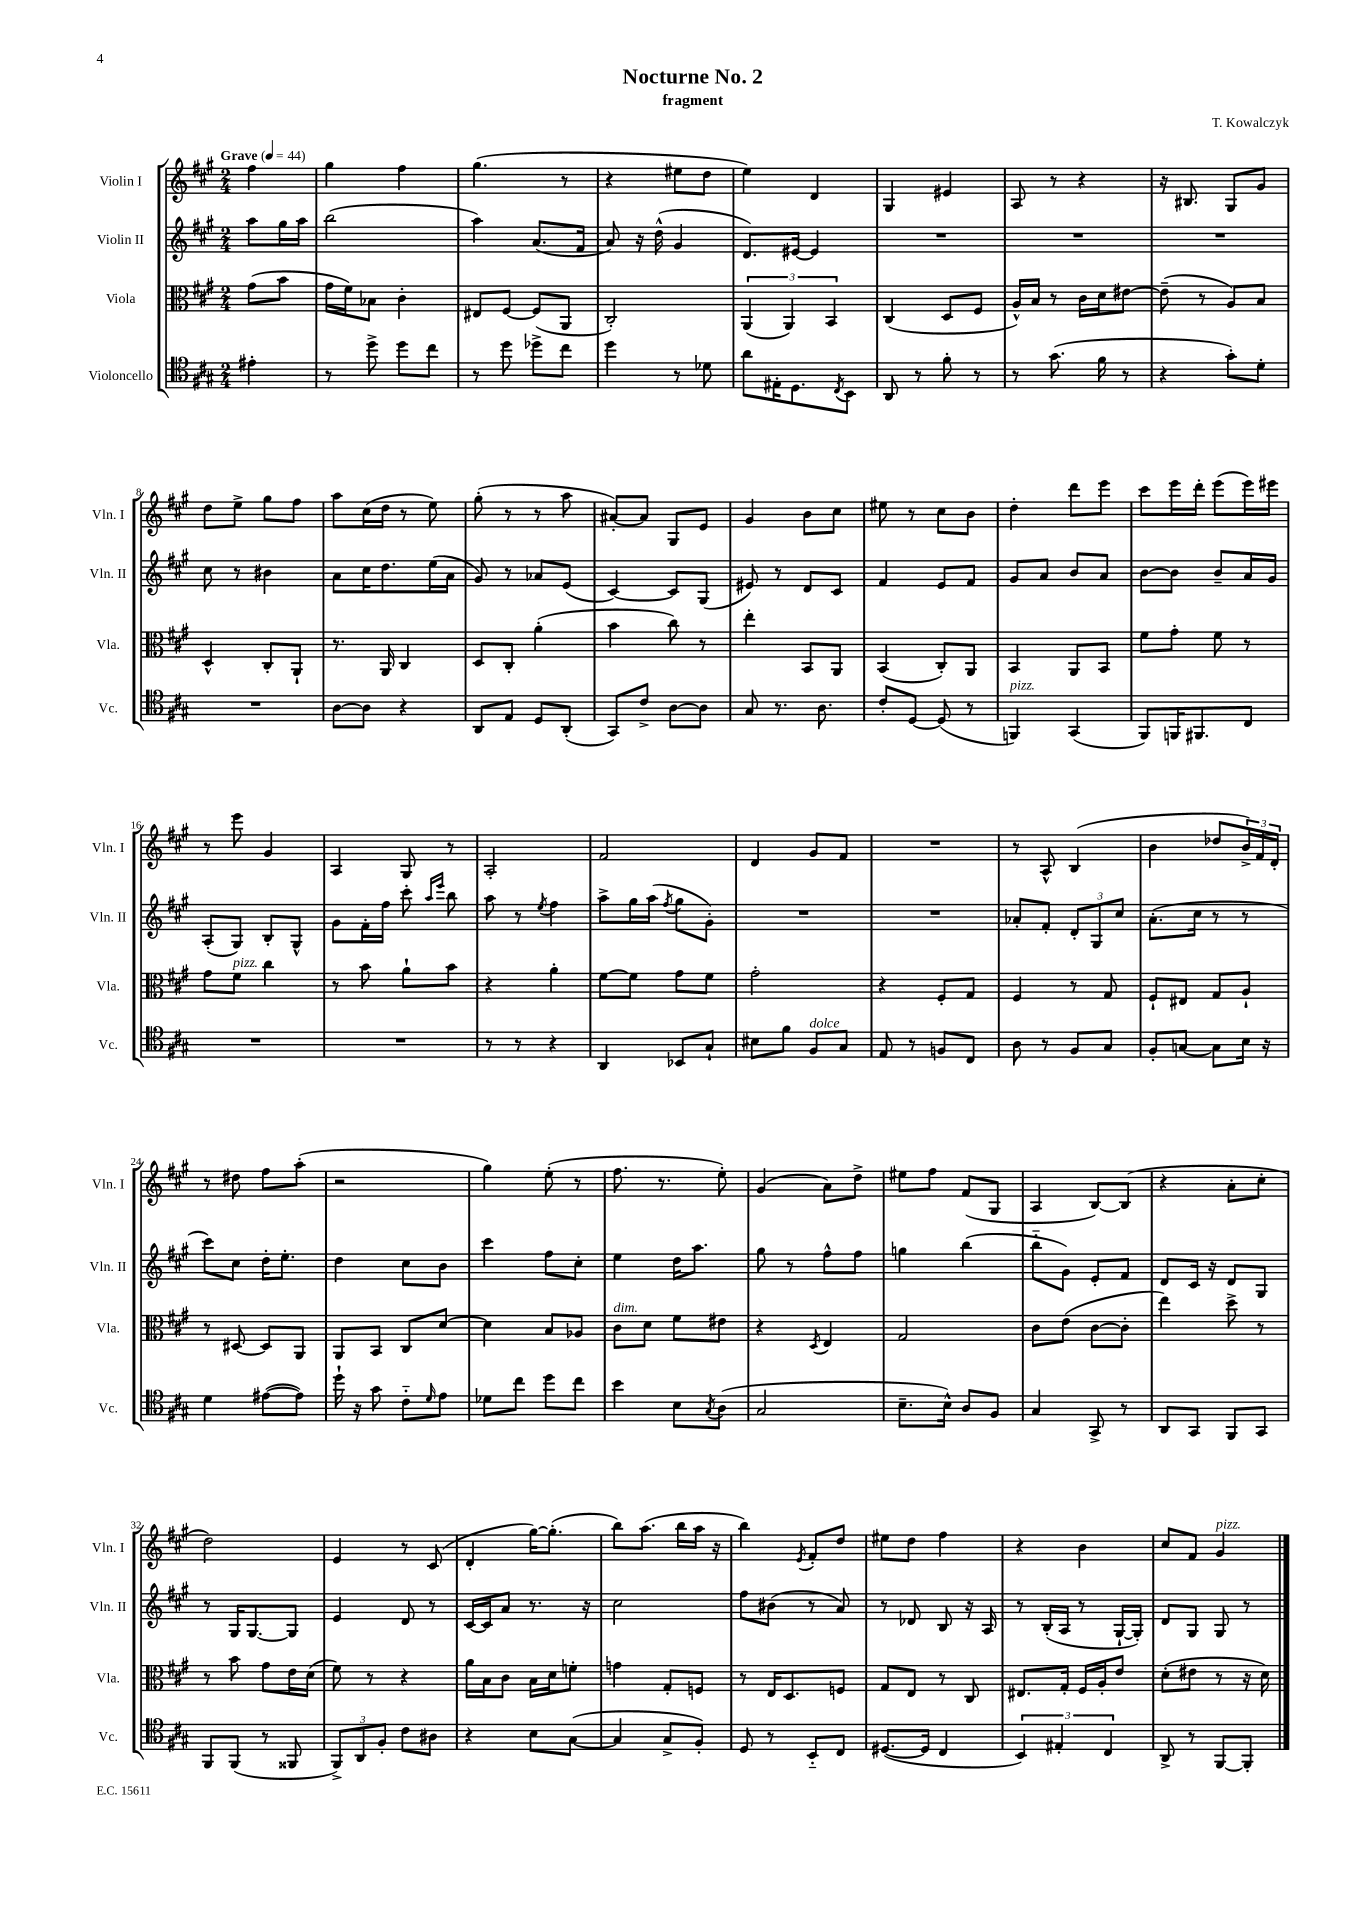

**kern	**kern	**kern	**kern
*part4	*part3	*part2	*part1
*staff4	*staff3	*staff2	*staff1
*I"Violoncello	*I"Viola	*I"Violin II	*I"Violin I
*I'Vc.	*I'Vla.	*I'Vln. II	*I'Vln. I
*clefC4	*clefC3	*clefG2	*clefG2
*k[f#c#g#]	*k[f#c#g#]	*k[f#c#g#]	*k[f#c#g#]
*M2/4	*M2/4	*M2/4	*M2/4
*MM44	*MM44	*MM44	*MM44
=	=	=	=
!	!	!	!LO:TX:a:B:t=Grave
4e#X'\	(8g#\L	8aa\L	4ff#\
.	8b\J	16gg#\L	.
.	.	16aa\JJ	.
=1	=1	=1	=1
8r	16g#\LL	(2bb\	4gg#\
.	16f#\J)	.	.
8dd^\	8B-X\J	.	.
8dd\L	4c#'\	.	4ff#\
8cc#\J	.	.	.
=2	=2	=2	=2
8r	8E#X/L	4aa\)	(4.gg#\
8dd\	[8F#/J	.	.
8dd-X^\L	(8F#/L]	(8.a/L	.
8cc#\J	8AA/J	.	8r
.	.	16f#/Jk	.
=3	=3	=3	=3
4dd\	2C#'/)	8a/)	4r
.	.	16r	.
.	.	(16dd^^\	.
8r	.	4g#/	8ee#X\L
8d-X\	.	.	8dd\J
=4	=4	=4	=4
8a\L	(6AA/	8.d/L)	4ee\)
16E#X'\K	.	.	.
.	6AA/)	.	.
8.D\	.	[16e#X/Jk	.
.	.	4e#/]	4d/
.	6BB/	.	.
8qC#/	.	.	.
8BB\J	.	.	.
=5	=5	=5	=5
8AA/	(4C#/	2r	4G#/
8r	.	.	.
8f#'\	8D/L	.	4e#X/
8r	8F#/J	.	.
=6	=6	=6	=6
8r	16A^^/LL)	2r	8A/
.	16B/JJ	.	.
(8.g#\	8r	.	8r
.	16c#\LL	.	4r
16f#\	16d\J	.	.
8r	[8e#X\J	.	.
=7	=7	=7	=7
4r	(8e#~\]	2r	16r
.	.	.	8.B#X/
.	8r	.	.
8g#'\L)	8A/L)	.	8G#/L
8d'\J	8B/J	.	8g#/J
!!LO:LB:g=z
=8	=8	=8	=8
2r	4D^^/	8cc#\	8dd\L
.	.	8r	8ee^\J
.	8C#'/L	4b#X\	8gg#\L
.	8AA`/J	.	8ff#\J
=9	=9	=9	=9
[8A\L	8.r	8a\L	8aa\L
8A\J]	.	16cc#\K	(16cc#\L
.	16AA/	8.dd\	16dd\JJ
4r	4C#/	.	8r
.	.	(16ee\L	8ee\)
.	.	16a\JJ	.
=10	=10	=10	=10
8AA/L	8D/L	8g#/)	(8gg#'\
8E/J	8C#'/J	8r	8r
8D/L	(4a'\	8a-X/L	8r
(8AA'/J	.	(8e/J	8aa\
=11	=11	=11	=11
8GG#/L)	4b\	[4c#/)	[8a#X'/L)
8c#^/J	.	.	8a#/J]
[8A\L	8cc#\)	8c#/L]	8G#/L
8A\J]	8r	(8G#/J	8e/J
=12	=12	=12	=12
8G#/	4ee'\	8e#X/)	4g#/
8.r	.	8r	.
.	8BB/L	8d/L	8b\L
8.A\	.	.	.
.	8AA/J	8c#/J	8cc#\J
=13	=13	=13	=13
8c#'/L	(4BB/	4f#/	8ee#X\
[8D/J	.	.	8r
(8D/]	8C#'/L)	8e/L	8cc#\L
8r	8AA/J	8f#/J	8b\J
=14	=14	=14	=14
!LO:TX:a:i:t=pizz.	!	!	!
4FFn/)	4BB/	8g#/L	4dd'\
.	.	8a/J	.
(4GG#/	8AA/L	8b/L	8ddd\L
.	8BB/J	8a/J	8eee\J
=15	=15	=15	=15
8FF#/L)	8f#\L	[8b\L	8ccc#\L
16FFn/K	8g#'\J	8b\J]	16eee\L
8.FF#X/	.	.	16ddd'\JJ
.	8f#\	8b~/L	(8eee\L
8C#/J	8r	16a/L	16eee\L)
.	.	16g#/JJ	16eee#X\JJ
!!LO:LB:g=z
=16	=16	=16	=16
2r	8g#\L	(8A'/L	8r
!	!LO:TX:a:i:t=pizz.	!	!
.	8f#\J	8G#/J)	8eee\
.	4cc#\	8B'/L	4g#/
.	.	8G#^^/J	.
=17	=17	=17	=17
2r	8r	8g#\L	4A/
.	8b\	16f#'\L	.
.	.	16ff#\JJ	.
.	8a`\L	8ccc#'\	8G#/
.	.	16qqaa/LL	.
.	.	16qqeee/JJ	.
.	8b\J	8bb\	8r
=18	=18	=18	=18
8r	4r	8aa\	2A'/
8r	.	8r	.
.	.	8qee/	.
4r	4a'\	4ff#\	.
=19	=19	=19	=19
4AA/	[8f#\L	8aa^\L	2f#/
.	8f#\J]	16gg#\L	.
.	.	(16aa\JJ	.
.	.	8qff#/	.
8BB-X/L	8g#\L	8gg#\L	.
8G#`/J	8f#\J	8g#'\J)	.
=20	=20	=20	=20
8B#X\L	2g#'\	2r	4d/
8f#\J	.	.	.
!LO:TX:a:i:t=dolce	!	!	!
8F#/L	.	.	8g#/L
8G#/J	.	.	8f#/J
=21	=21	=21	=21
8E/	4r	2r	2r
8r	.	.	.
8Fn/L	8F#'/L	.	.
8C#/J	8G#/J	.	.
=22	=22	=22	=22
8A\	4F#/	8a-X'/L	8r
8r	.	8f#'/J	8A^^/
8F#/L	8r	12d'/L	(4B/
.	.	12G#/	.
8G#/J	8G#/	.	.
.	.	12cc#/J	.
=23	=23	=23	=23
8F#'/L	8F#`/L	(8.a'\L	4b\
[8Gn/J	8E#X/J	.	.
.	.	16cc#\Jk	.
8G\L]	8G#/L	8r	8dd-X/L
16B\Jk	8A`/J	8r	24b^/L)
.	.	.	24f#/
16r	.	.	.
.	.	.	24d'/JJ
!!LO:LB:g=z
=24	=24	=24	=24
4d\	8r	8ccc#\L)	8r
.	[8D#X/	8cc#\J	8dd#X\
([8e#X\L	8D#/L]	16dd'\KL	8ff#\L
.	.	8.ee'\J	.
8e#\J])	8AA/J	.	(8aa'\J
=25	=25	=25	=25
16dd`\	8AA/L	4dd\	2r
16r	.	.	.
8g#\	8BB/J	.	.
8c#\L	8C#/L	8cc#\L	.
16qqd/	.	.	.
8e\J	[8d/J	8b\J	.
=26	=26	=26	=26
8d-X\L	4d\]	4ccc#\	4gg#\)
8cc#\J	.	.	.
8dd\L	8B/L	8ff#\L	(8ee'\
8cc#\J	8A-X/J	8cc#'\J	8r
=27	=27	=27	=27
!	!LO:TX:a:i:t=dim.	!	!
4b\	8c#\L	4ee\	8.ff#\
.	8d\J	.	.
.	.	.	8.r
8B\L	8f#\L	16dd\KL	.
.	.	8.aa\J	.
8qG#/	.	.	.
(8A\J	8e#X\J	.	8ee'\)
=28	=28	=28	=28
2G#/	4r	8gg#\	(4g#/
.	.	8r	.
.	8qD/	.	.
.	4E/	8ff#^^\L	8a\L)
.	.	8ff#\J	8dd^\J
=29	=29	=29	=29
8.B~\L	2G#/	4ggn\	8ee#X\L
.	.	.	8ff#\J
16B^^\Jk)	.	.	.
8A/L	.	(4bb\	(8f#/L
8F#/J	.	.	8G#/J
=30	=30	=30	=30
4G#/	8c#\L	8bb\L	4A/
.	(8e\J	8g#\J)	.
8GG#^/	[8c#\L	8e'/L	[8B/L)
8r	8c#'\J]	8f#/J	(8B/J]
=31	=31	=31	=31
8AA/L	4ee\)	8d/L	4r
8GG#/J	.	16c#/Jk	.
.	.	16r	.
8FF#/L	8dd^\	8d/L	8a'\L
8GG#/J	8r	8G#/J	8cc#'\J
!!LO:LB:g=z
=32	=32	=32	=32
8FF#/L	8r	8r	2dd\)
(8FF#/J	8b\	16G#/KL	.
.	.	[8.G#/	.
8r	8g#\L	.	.
8FF##X/	16e\L	8G#/J]	.
.	(16d\JJ	.	.
=33	=33	=33	=33
12FF#^/L)	8f#\)	4e/	4e/
12AA/	.	.	.
.	8r	.	.
12F#'/J	.	.	.
8c#\L	4r	8d/	8r
8A#X\J	.	8r	(8c#/
=34	=34	=34	=34
4r	16a\LL	[16c#/LL	4d'/
.	16B\J	16c#/J]	.
.	8c#\J	8a/J	.
8B\L	16B\LL	8.r	[16gg#\KL)
.	16d\J	.	(8.gg#'\J]
([8G#\J	8fn'\J	.	.
.	.	16r	.
=35	=35	=35	=35
4G#/]	4gn\	2cc#\	8bb\L)
.	.	.	(8.aa\J
8G#^/L	8G#'/L	.	.
.	.	.	16bb\LL
8F#'/J)	8Fn/J	.	16aa\JJ
.	.	.	16r
=36	=36	=36	=36
8D/	8r	8ff#\L	4bb\)
8r	16E/KL	(8b#X\J	.
.	8.D/	.	.
.	.	.	8qe/
8BB/L	.	8r	8f#'/L
8C#/J	8Fn/J	8a/)	8dd/J
=37	=37	=37	=37
([8.D#X/L	8G#/L	8r	8ee#X\L
.	8E/J	8d-X/	8dd\J
16D#/Jk]	.	.	.
4C#/	8r	8B/	4ff#\
.	8C#/	16r	.
.	.	16A/	.
=38	=38	=38	=38
6BB/)	8.E#X/L	8r	4r
.	.	(16B'/LL	.
6E#X'/	.	.	.
.	16G#'/Jk	16A/JJ	.
.	16F#/LL	8r	4b\
.	16A'/J	.	.
6C#/	.	.	.
.	8e/J	[16G#`/LL	.
.	.	16G#'/JJ])	.
=39	=39	=39	=39
8AA^/	(8d'\L	8d/L	8cc#/L
8r	8e#X\J	8G#/J	8f#/J
!	!	!	!LO:TX:a:i:t=pizz.
[8FF#/L	8r	8G#/	4g#/
8FF#'/J]	16r	8r	.
.	16d\)	.	.
==	==	==	==
*-	*-	*-	*-
